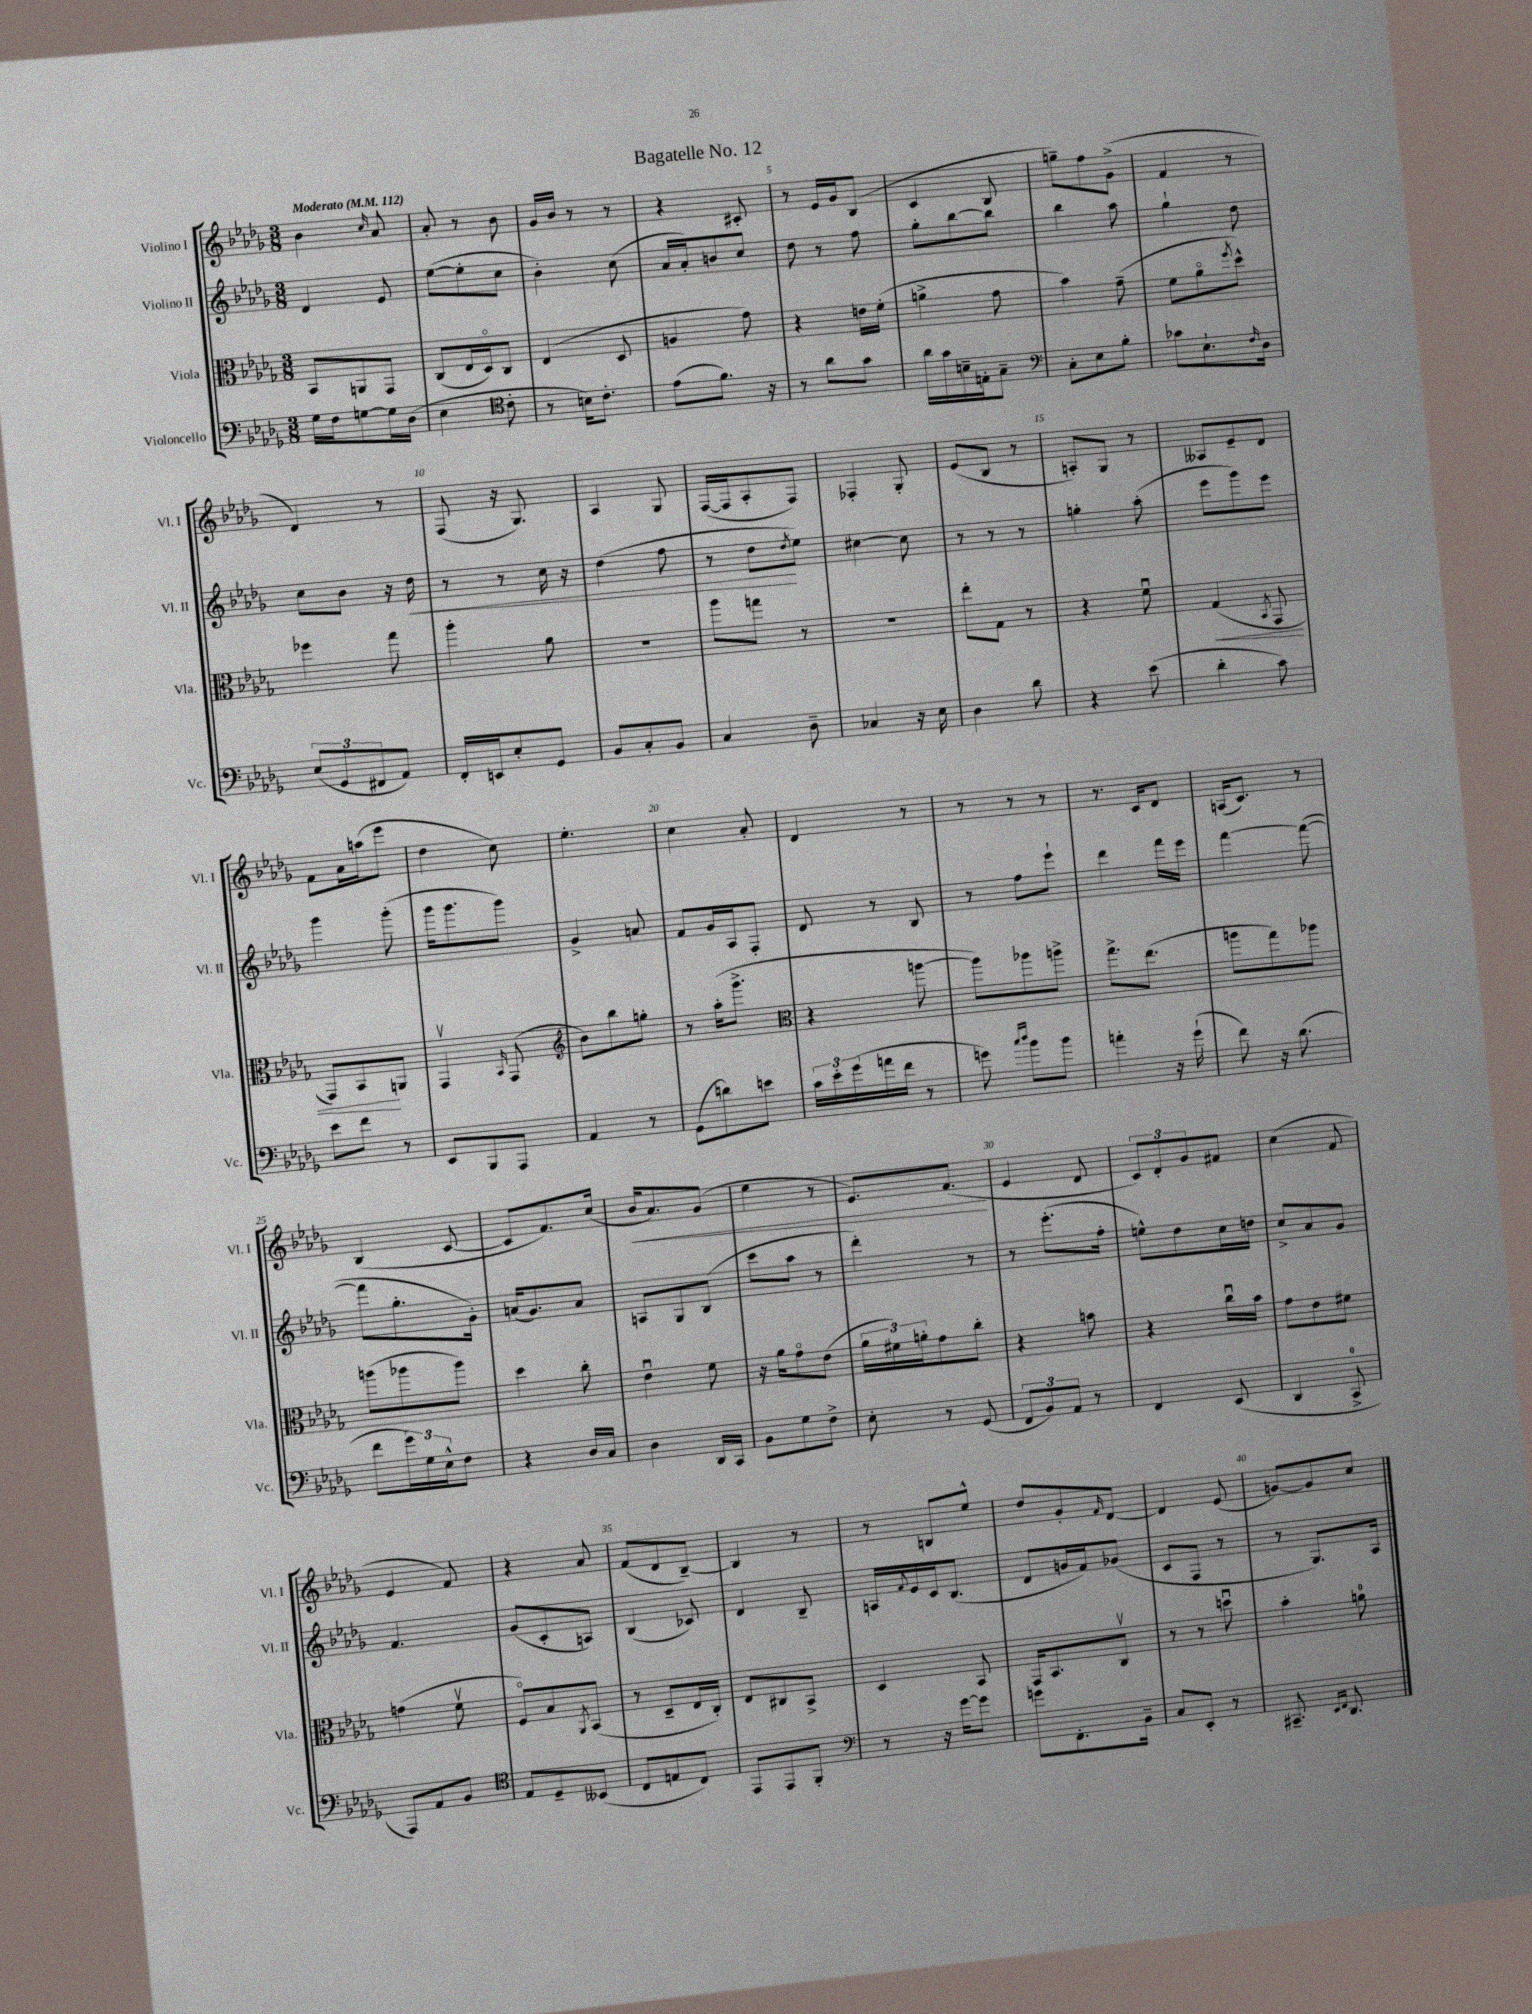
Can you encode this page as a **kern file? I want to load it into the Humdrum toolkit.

**kern	**kern	**kern	**kern
*staff4	*staff3	*staff2	*staff1
*clefF4	*clefC3	*clefG2	*clefG2
*k[b-e-a-d-g-]	*k[b-e-a-d-g-]	*k[b-e-a-d-g-]	*k[b-e-a-d-g-]
*M3/8	*M3/8	*M3/8	*M3/8
*MM112	*MM112	*MM112	*MM112
16G-\LL	8BB-/L	4d-/	4b-\
16F\J	.	.	.
[8G\	8AA/	.	.
.	.	.	16qqcc/
16G\]L	8GG-/J	8e-/	8a-/
(16D-\JJ	.	.	.
=	=	=	=
4E-\	(8C/L	([8ee-\L	8a-'/
.	16E-/L	8ee-'\]	8r
.	16D-o/J)	.	.
*clefC4	*	*	*
8c'\	8C/J	8cc\J	8b-\
=	=	=	=
8r	(4E-/	4b-'\)	16g-/LL
.	.	.	16b-/JJ
16B\LK)	.	.	8r
8.c'\J	.	.	.
.	8D-/	(8cc\	8r
=	=	=	=
(8e-\L	4A/	16a-/LL	4r
.	.	16a-'/J)	.
8.f\J)	.	8b/	.
.	8g-\)	8cc/J	8c#'/
16r	.	.	.
=	=	=	=
8r	4r	8dd-\	8r
8a-\L	.	8r	16e-/LL
.	.	.	16g-/J
8g-\J	16e\LL	8ff\	(8B-/J
.	(16f'\JJ	.	.
=	=	=	=
16a-\LL	4a^\	8gg-'\L	4c/
16g-\	.	.	.
16B~\	.	[8bb-\	.
16E'\J	.	.	.
8G-~\J	8g-\	8bb-\]J	8B-/
=	=	=	=
*clefF4	*	*	*
8C'\L	4b-\)	4bb-\	8gg~\L)
8E-\	.	.	8ff\
8B-'\J	(8g-~\	8aa-\	(8g-^\J
=	=	=	=
8c-\L	8f\L	4gg-`\	4f/
8.E-`\	8a-o\	.	.
.	8qff/	.	.
.	8dd-^^\J)	8dd-\	8r
16qqF/	.	.	.
16D-\Jk	.	.	.
=	=	=	=
(12E-/L	4ff-\	8cc\L	4d-/)
12GG-/	.	.	.
.	.	8b-\J	.
12FF#/	.	.	.
8AA-/J)	8gg-\	16r	8r
.	.	16dd-\	.
=	=	=	=
16FF'/LL	4aa-'\	8r	(8F/
16EE/J	.	.	.
8E-'/	.	8r	16r
.	.	.	8.G-/)
8GG-/J	8a-\	16cc\	.
.	.	16r	.
=	=	=	=
8BB-/L	4.r	(4dd-\	4A-/
8C'/	.	.	.
8BB-/J	.	8ff\	8G-/
=	=	=	=
4C/	8aa-\L	8r	([16F/LL
.	.	.	16F/]J
.	8gg\J	8dd-\L	8A-'/
.	.	8qdd-/	.
8D-~\	8r	8ee-\J)	8F/J)
=	=	=	=
4C-/	4.r	[4cc#\	4F-'/
16r	.	8cc#\]	8G-'/
16E-\	.	.	.
=	=	=	=
4D-\	8ee-'\L	8r	(8e-/L
.	8G-\J	8r	8B-/J
8d-\	8r	8r	8r
=	=	=	=
4r	4r	4gg'\	8A'/L)
.	.	.	8G-/J
(8e-\	8fu\	(8aa-'\	8r
=	=	=	=
4d-'\	(4G-/	8eee-\L	8A--/L
.	.	8ggg-\)	8e-~/
.	8qBB-/	.	.
8c\)	8GG-/	8eee-\J	8d-/J
=	=	=	=
8e-\L	8GG-/L)	4ggg-\	8f\L
8f\J	8BB-/	.	16a-\L
.	.	.	(16aa\J
8r	8AA/J	(8ggg-'\	8eee-\J
=	=	=	=
8EE-/L	4GG-v/	16ggg-\LK	4dd-\
.	.	8.ggg-\	.
8BBB-/	.	.	.
.	16qqBB-/	.	.
8AAA-/J	(8GG-/	8ggg-\J)	8cc\)
=	=	=	=
*	*clefG2	*	*
4AA-/	8b-\L)	4g-^/	4.ee-'\
.	8bb-\	.	.
8r	8gg'\J	8a/	.
=	=	=	=
(8GG-\L	8r	8f/L	4cc\
8d\)	(16aa-'\LK	16g-/L	.
.	8.ggg-^\J	16A-/J	.
8e\J	.	8F'/J	8a-'/
=	=	=	=
*	*clefC3	*	*
24c\LL	4r	8d-/	4d-/
24e-'\	.	.	.
(24g-\	.	.	.
16a\	.	8r	.
16f\JJ	.	.	.
8r	[8aa\	8B-/	8r
=	=	=	=
8g\)	8aa\]L)	8r	8r
16qqcc/LL	.	.	.
16qqdd-/JJ	.	.	.
8b-\L	8aa-\	8ff\L	8r
8b-\J	8aa^\J	8eee-`\J	8r
=	=	=	=
4a'\	8.gg-^\L	4ddd-\	8.r
.	(8.ee-\J	.	16c/LK
16r	.	16fff\LL	8d-/J
(16g-`\	.	16eee-\JJ	.
=	=	=	=
8f\)	8aa\L	[4fff\	(16A/LK
.	.	.	8.c/J)
16r	8gg-\)	.	.
(8.d-\	.	.	.
.	8aa-\J	(8fff\_	8r
=	=	=	=
8f\L	(8aa\L	8fff\]L	(4B-/
24g-\L)	8aa-\	8.gg-'\	.
24G-\	.	.	.
24E-^^\J	.	.	.
8F\J	8aa-\J)	.	[8c/
.	.	16g-'\Jk)	.
=	=	=	=
4r	4dd-\	(16a/LK	8c/]L
.	.	8.g-/)	.
.	.	.	8.f/)
16D-/LL	8cc'\	8a/J	.
16C/JJ	.	.	(16cc/Jk
=	=	=	=
4D-\	4e-u\	8A/L	16b-/LK
.	.	.	8.a-/)
.	.	8G-/	.
16DD-/LL	8f\	(8B-/J	(8g-/J
16CC/JJ	.	.	.
=	=	=	=
8BB-\L	16r	8ccc\L	4ee-\
.	16a-\LK	.	.
8G-\	8g-o\	8aa-\J	.
8F^\J	(8e-\J	8r	8r
=	=	=	=
8E-'\	24a-\LL	4ddd-'\)	8.e-/L)
.	24f#\)	.	.
.	24a'\J	.	.
8r	8g-\	.	.
.	.	.	(8.f/J
(8GG-/	8cc'\J	8r	.
=	=	=	=
12FF/L	4r	8r	4e-/
12BB-/)	.	.	.
.	.	(8.eee-'\L	.
12AA-/J	.	.	.
8r	8b\	.	8d-/
.	.	16ff'\Jk	.
=	=	=	=
4FF/	4r	8ee^^\L)	12c/L)
.	.	.	12d-'/
.	.	8dd-\	.
.	.	.	12g-/
(8EE-/	16ccu\LL	16cc\L	8f#/J
.	16b-\JJ	16dd\JJ	.
=	=	=	=
4DD-/	8g-\L	8cc^/L	(4cc\
.	8e-\	8a-/	.
8CC^/	8f#\J	8g-/J	8f/
=	=	=	=
8AAA-/L)	(4g\	4.f/	4e-/
8AA-/	.	.	.
8BB-/J	8fv\	.	8f/)
=	=	=	=
*clefC4	*	*	*
8E-/L	8Fo/L)	(8g-/L	4r
8D-~/	8B-/	8c'/	.
.	8qAA-/	.	.
(8BB--/J	(8BB-/J	8A/J)	8a-/
=	=	=	=
8C/L	8r	(4B-/	(8f/L
8E/	8D-~/L	.	8d-/
8C/J)	16E-/L	8c-/)	[8B-~/J)
.	16C'/JJ)	.	.
=	=	=	=
8EE-/L	8E-/L	4d-/	4B-/]
8EE-/	8C#/	.	.
8FF'/J	8BB-^/J	8B-~/	8r
=	=	=	=
*clefF4	*	*	*
8r	4D-/	16A/LL	8r
.	.	8qqf/	.
.	.	16e-/	.
16r	.	16c/J	8B/L
[16g-\LK	.	(8.B-/J	.
8g-\]J	8BB-/	.	8ee-^^/J
=	=	=	=
8g\L	16GG-/LK	8d-/L	8dd-/L
.	8.BB-/	.	.
8.FF'\	.	16g/L	8g-'/
.	.	16f/J)	.
.	.	.	16qqf/
.	8Cv/J	(8g-/J	[8d-/J
16BB-~\Jk	.	.	.
=	=	=	=
8C/L	8r	8c/L	4d-/]
8EE-'/J	8r	8F/J	.
8r	8ddu\	8r	(8e-/
=	=	=	=
8.CC#~/	4b-'\	8r	[8g/L)
.	.	8.G-/L)	8g/]
16qqEE-/LL	.	.	.
16qqFF/JJ	.	.	.
8.DD-/	.	.	.
.	8a\	.	8cc/J
.	.	16A-/Jk	.
==	==	==	==
*-	*-	*-	*-
